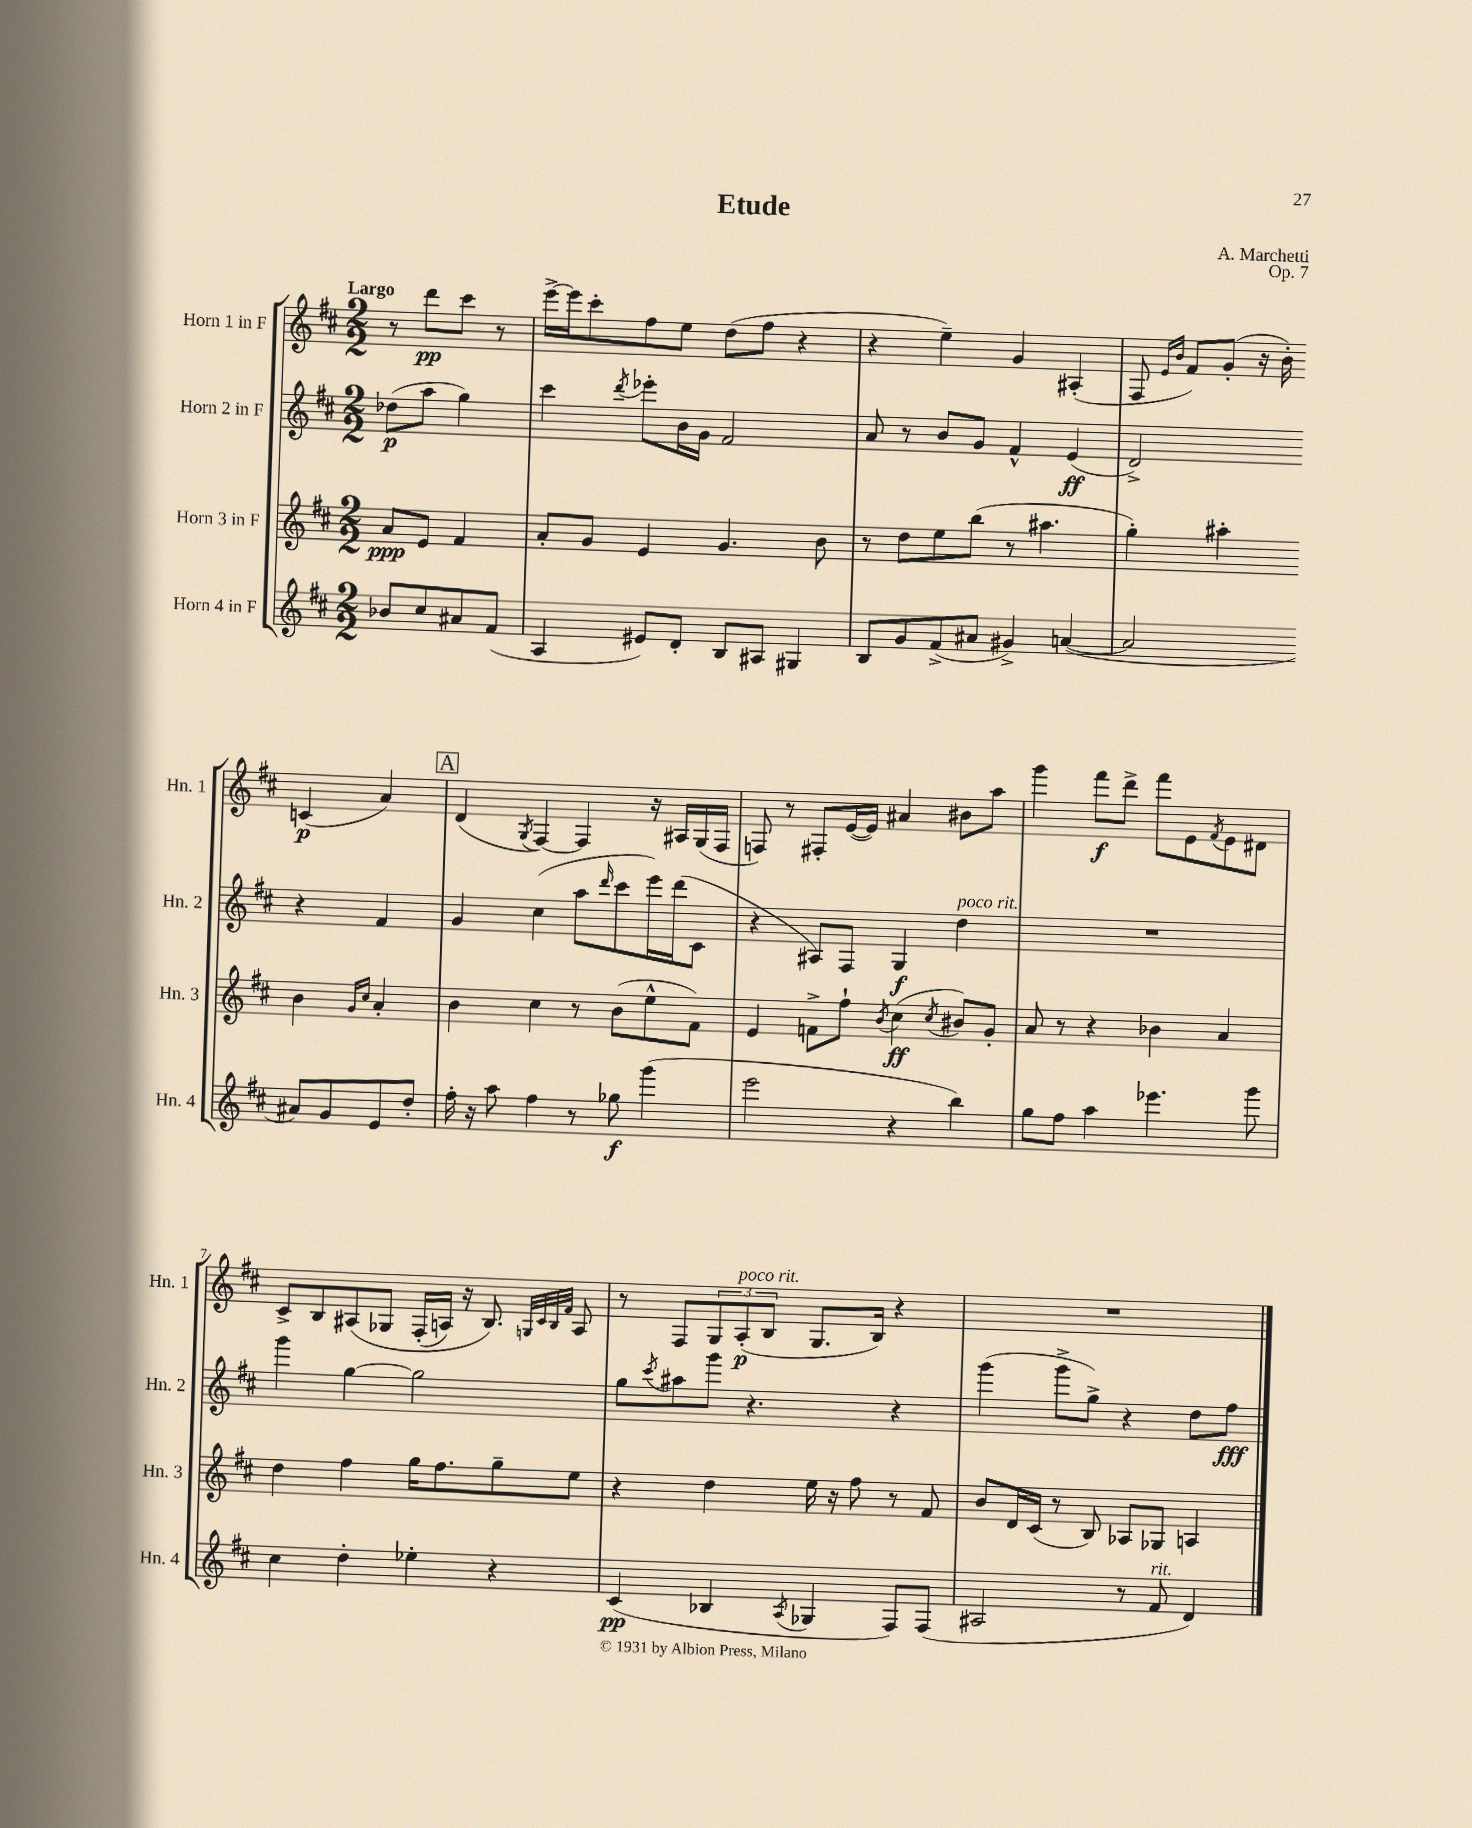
\header { title = "Etude" composer = "A. Marchetti" opus = "Op. 7" }
<<
\new StaffGroup <<
\new Staff = "s0" \with { instrumentName = "Horn 1 in F" shortInstrumentName = "Hn. 1" } {
    \clef treble \key d \major \numericTimeSignature \time 2/2 \partial 2 \tempo "Largo"
    r8 d'''8\pp cis'''8 r8 |
    e'''16~-> e'''16 cis'''8-. fis''8 e''8 d''8( fis''8 r4 |
    r4 e''4--) g'4 ais4-.( |
    fis8 \grace { e'16 b'16 } fis'8) g'8-.( r16 b'16-.) c'4\p( a'4) |
    \mark \markup { \box "A" } d'4( \acciaccatura { g8 } fis4~) fis4 r16 ais16 g16( fis16 |
    f8) r8 fis8-. e'16~( e'16) ais'4 bis'8 a''8 |
    g'''4 fis'''8\f d'''8-> fis'''8 e'8 \acciaccatura { fis'8 } e'8 dis'8 |
    cis'8-> b8 ais8\( ges8 fis16-.( a16) r16 b8.\) \grace { g32 cis'32 b32 fis'32 } a8 |
    r8 fis8 \tuplet 3/2 { g8 a8-.\p^\markup { \italic "poco rit." }( b8 } g8. b16) r4 |
    R1 \bar "|." |
}
\new Staff = "s1" \with { instrumentName = "Horn 2 in F" shortInstrumentName = "Hn. 2" } {
    \clef treble \key d \major \numericTimeSignature \time 2/2 \partial 2
    des''8\p( a''8 g''4) |
    cis'''4 \acciaccatura { d'''8 } ees'''8-. b'16 g'16 fis'2 |
    a'8 r8 b'8 g'8 fis'4-^ e'4\ff( |
    d'2->) r4 fis'4 |
    \mark \markup { \box "A" } g'4 cis''4( a''8 \grace { d'''16 } cis'''8 e'''16) d'''16( cis'8 |
    r4 ais8) fis8 g4\f d''4^\markup { \italic "poco rit." } |
    R1 |
    g'''4 g''4~ g''2 |
    g''8 \acciaccatura { cis'''8 } ais''8 g'''8 r4. r4 |
    g'''4( g'''8-> g''8->) r4 d''8 fis''8\fff \bar "|." |
}
\new Staff = "s2" \with { instrumentName = "Horn 3 in F" shortInstrumentName = "Hn. 3" } {
    \clef treble \key d \major \numericTimeSignature \time 2/2 \partial 2
    a'8\ppp e'8 fis'4 |
    a'8-. g'8 e'4 g'4. b'8 |
    r8 d''8 e''8 b''8( r8 ais''4. |
    g''4-.) ais''4-. b'4 \grace { g'16 cis''16 } a'4-. |
    \mark \markup { \box "A" } b'4 cis''4 r8 b'8( e''8-^ fis'8) |
    e'4 f'8-> fis''8-! \acciaccatura { b'8 } cis''4\ff( \acciaccatura { cis''8 } bis'8) g'8-. |
    a'8 r8 r4 bes'4 a'4 |
    d''4 fis''4 g''16 fis''8. g''8-- e''8 |
    r4 d''4 e''16 r16 fis''8 r8 fis'8 |
    b'8 d'16 cis'16( r8 b8) aes8 ges8 a4 \bar "|." |
}
\new Staff = "s3" \with { instrumentName = "Horn 4 in F" shortInstrumentName = "Hn. 4" } {
    \clef treble \key d \major \numericTimeSignature \time 2/2 \partial 2
    bes'8 cis''8 ais'8 fis'8( |
    a4 eis'8) d'8-. b8 ais8 gis4 |
    b8 g'8 fis'8->( ais'8 gis'4->) a'4~( |
    a'2 ais'8) g'8 e'8 d''8-. |
    \mark \markup { \box "A" } fis''16-. r16 a''8 fis''4 r8 ges''8\f g'''4( |
    e'''2 r4 b''4) |
    g''8 fis''8 a''4 ees'''4. g'''8 |
    cis''4 d''4-. ees''4-. r4 |
    cis'4\pp( bes4 \acciaccatura { a8 } ges4 fis8) fis8( |
    ais2 r8 fis'8^\markup { \italic "rit." } d'4) \bar "|." |
}
>>
>>
